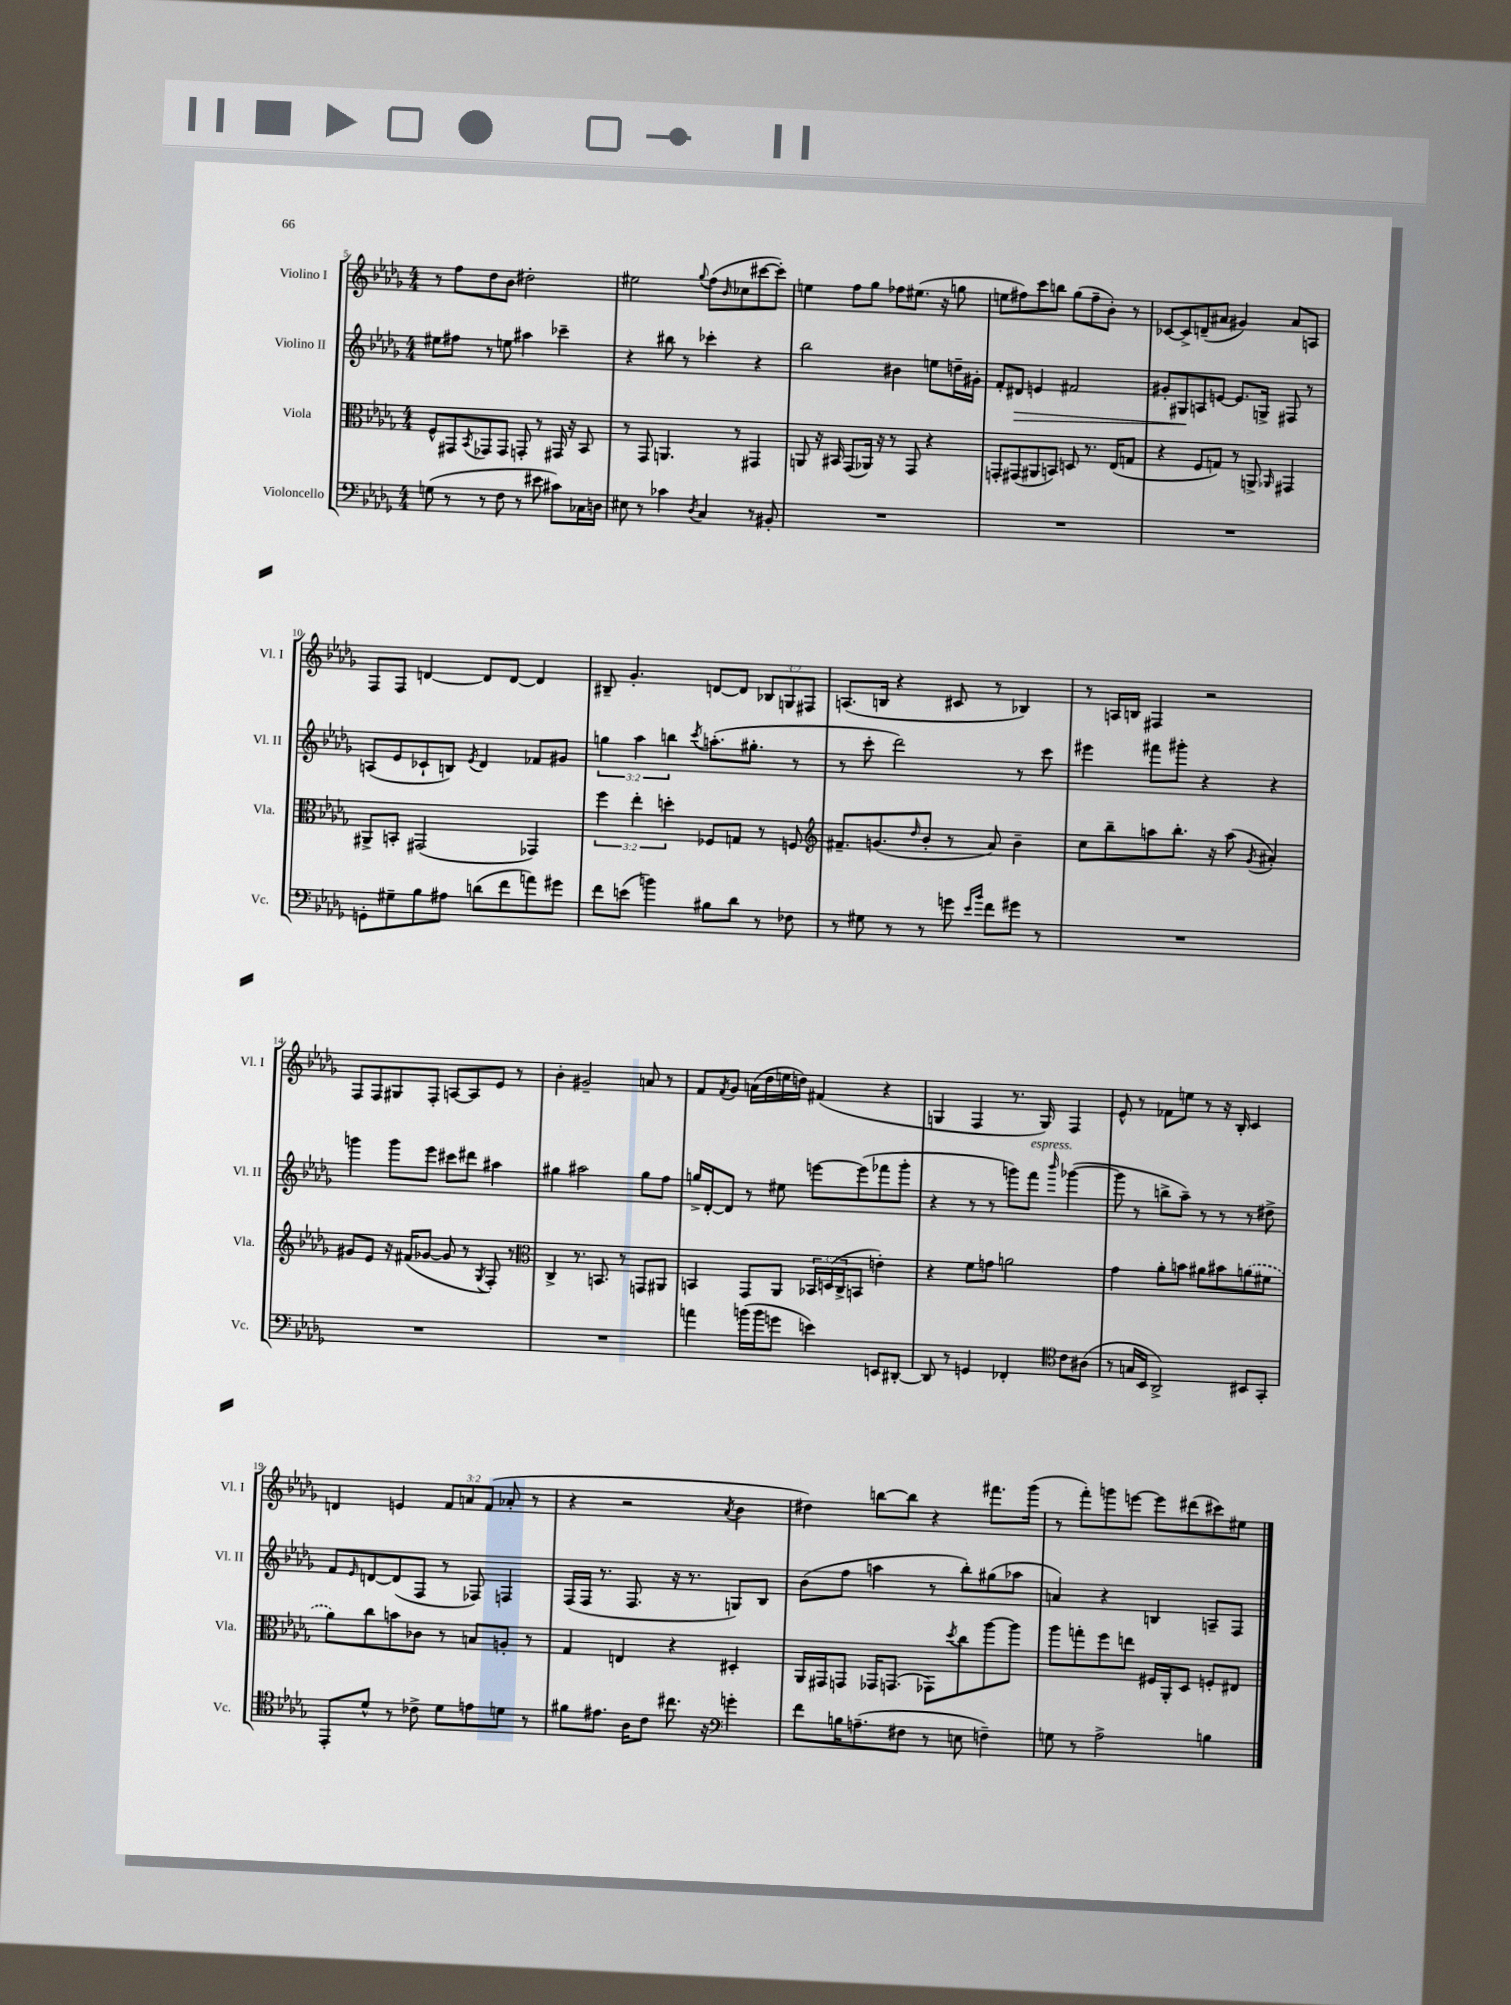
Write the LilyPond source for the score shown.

<<
\new StaffGroup <<
\new Staff = "s0" \with { instrumentName = "Violino I" shortInstrumentName = "Vl. I" } {
    \clef treble \key des \major \numericTimeSignature \time 4/4 \override Staff.TupletNumber.text = #tuplet-number::calc-fraction-text
    r8 f''8 des''8 bes'8 dis''2-. |
    eis''2 \appoggiatura { ges''8 } f''8( \grace { bes'16 } ces''8 cis'''8~ cis'''8-.) |
    e''4 f''8 ges''8 fes''8 eis''8.( r16 g''8 |
    e''8 fis''8) c'''8 b''8 ges''8( fis''8-- bes'8-.) r8 |
    ces'8~ ces'8-> d'8--( ais'8 gis'4) ais'8 a8 |
    f8 f8 d'4~ d'8 d'8~ d'4 |
    bis8-- ges'4.-. d'8~ d'8 \tuplet 3/2 { bes8 g8 fis8 } |
    a8.( b16 r4 cis'8 r8 bes4) |
    r8 a16 b16 fis4 r2 |
    f8 f8 gis8 f8-. a8~ a8 ees'8 r8 |
    bes'4-. gis'2-- a'8 r8 |
    f'8 \acciaccatura { f'8 } ges'8 a'16( des''16 e''16 d''16) fis'4( r4 |
    g4 f4 r8. g16) f4 |
    ees'8-^ r8 fes'8 e''8 r8 r16 bes16-. c'4 |
    d'4 e'4 \tuplet 3/2 { f'8 a'8 f'8( } aes'8-. r8 |
    r4 r2 \acciaccatura { aes'8 } bes'4 |
    dis''4) b''8~ b''8 r4 fis'''8. ges'''16( |
    r8 f'''8-.) g'''8 e'''8~ e'''8 dis'''8( cis'''8) eis''8 \bar "|." |
}
\new Staff = "s1" \with { instrumentName = "Violino II" shortInstrumentName = "Vl. II" } {
    \clef treble \key des \major \numericTimeSignature \time 4/4 \override Staff.TupletNumber.text = #tuplet-number::calc-fraction-text
    eis''8 fis''8 r8 e''8 ais''4 ces'''4-- |
    r4 bis''8 r8 ces'''4-. r4 |
    bes''2 bis'4 e''8 d''16-- gis'16-. |
    f'8-. dis'8\> e'4 fis'2 |
    gis'8-. gis8\! a8 e'8~ e'8. g16-> fis8 r8 |
    a8( ees'8 ces'8-! b8) \acciaccatura { ees'8 } des'4 fes'8 gis'8 |
    \tuplet 3/2 { g''4 aes''4 b''4 } \acciaccatura { c'''8 } a''8.-.( gis''8.-. r8 |
    r8 c'''8-. des'''2) r8 c'''8 |
    eis'''4 fis'''8 gis'''8-. r4 r4 |
    g'''4 g'''8 ees'''8 cis'''8 dis'''8 ais''4 |
    gis''4 ais''2 gis''8 f''8 |
    g''16-> des'16~-. des'8 r8 eis''8 e'''8~ e'''8( fes'''8 ges'''8-. |
    r4 r8 r8 g'''8) f'''8^\markup { \italic "espress." } \grace { bes'''16 } ges'''4~( |
    ges'''8 r8 b''8-> aes''8--) r8 r8 r8 dis''8-> |
    f'8 \grace { ees'16 } d'8~ d'8( f8 r8 fes8) f4 |
    f16( f16 r8. f8. r16 r8. g8) bes8 |
    bes'8( f''8 a''4 r8 bes''8-.) gis''8( aes''8 |
    a'4) r4 b4 a8-- f8 \bar "|." |
}
\new Staff = "s2" \with { instrumentName = "Viola" shortInstrumentName = "Vla." } {
    \clef alto \key des \major \numericTimeSignature \time 4/4 \override Staff.TupletNumber.text = #tuplet-number::calc-fraction-text
    f8-^ gis,8 \acciaccatura { bes,8 } ges,8 ges,8 g,8-. r8 gis,16 r16 bes,8 |
    r8 ges,8 a,4. r8 gis,4 |
    a,8 r16 bis,16 ges,8( aes,16) r16 r8 ges,8 r4 |
    g,8-. gis,8( ais,8 b,8) d8 r8. ees16( g8 |
    r4 f8 g8) r8 a,8-> \grace { aes,16 } gis,4 |
    ais,8-> b,8-. gis,2( ges,4) |
    \tuplet 3/2 { f''4 ees''4-. d''4-. } fes8 g8 r8 f8 |
    \clef treble fis'8.-- g'8.( \grace { des''16 } bes'8-. r8 aes'8) bes'4-- |
    c''8 bes''8-- a''8 bes''8.-. r16 a''8( \acciaccatura { ges'8 } ais'4-.) |
    gis'8 ees'8 r16 fis'16( ges'8~ ges'8 r8 \acciaccatura { ges8 } f8-.) r8 |
    \clef alto c4-> r8. b,8. r8 g,8 ais,8 |
    b,4 ges,8 aes,8 \tuplet 3/2 { bes,16 d16( c16-> } b,8 e'4-.) |
    r4 f'8 g'8 a'2 |
    ges'4 aes'8-. b'8 ais'8 bis'8 \once \slurDashed a'8( fis'8 |
    aes'8) c''8 b'8 ces'8 r8 b8 a8-. r8 |
    ges4 e4 r4 dis4-. |
    aes,16 gis,16 g,8 ges,16 g,8.( ges,8) \acciaccatura { des''8 } c''8 aes''8~ aes''8 |
    aes''8 g''8-. f''8 e''8 fis16 aes,16-. des8 f8-. eis8 \bar "|." |
}
\new Staff = "s3" \with { instrumentName = "Violoncello" shortInstrumentName = "Vc." } {
    \clef bass \key des \major \numericTimeSignature \time 4/4
    g8( r8 r8 f8 r8 eis'8 cis'8) ces16 d16 |
    eis8 r8 ces'4 \acciaccatura { des8 } c4 r8 bis,8-. |
    R1 |
    R1 |
    R1 |
    g,8-. gis8-- bes8 ais8 d'8( f'8 a'8) gis'8 |
    f'8 e'8( b'4) bis8 des'8 r8 fes8 |
    r8 gis8 r8 r8 g'8 \grace { ees'16 bes'16 } f'8 gis'8 r8 |
    R1 |
    R1 |
    R1 |
    a'4 b'16( b'16 g'8 e'4) e,8 dis,8~-. |
    dis,8 r8 g,4 fes,4-. \clef tenor c'8 ais8( |
    r8 g16 bes,16 aes,2->) bis,8 ges,8-. |
    ees,8-. des'8-^ r8 ces'8-> des'8 e'8 d'8 r8 |
    fis'8 eis'8. aes16 c'8 cis''8. r16 \clef bass g'4-. |
    f'8 b16 a8.--( fis8 r8 e8 f4--) |
    g8 r8 aes2-> b4 \bar "|." |
}
>>
>>
\layout { \context { \Score currentBarNumber = #5 } }
